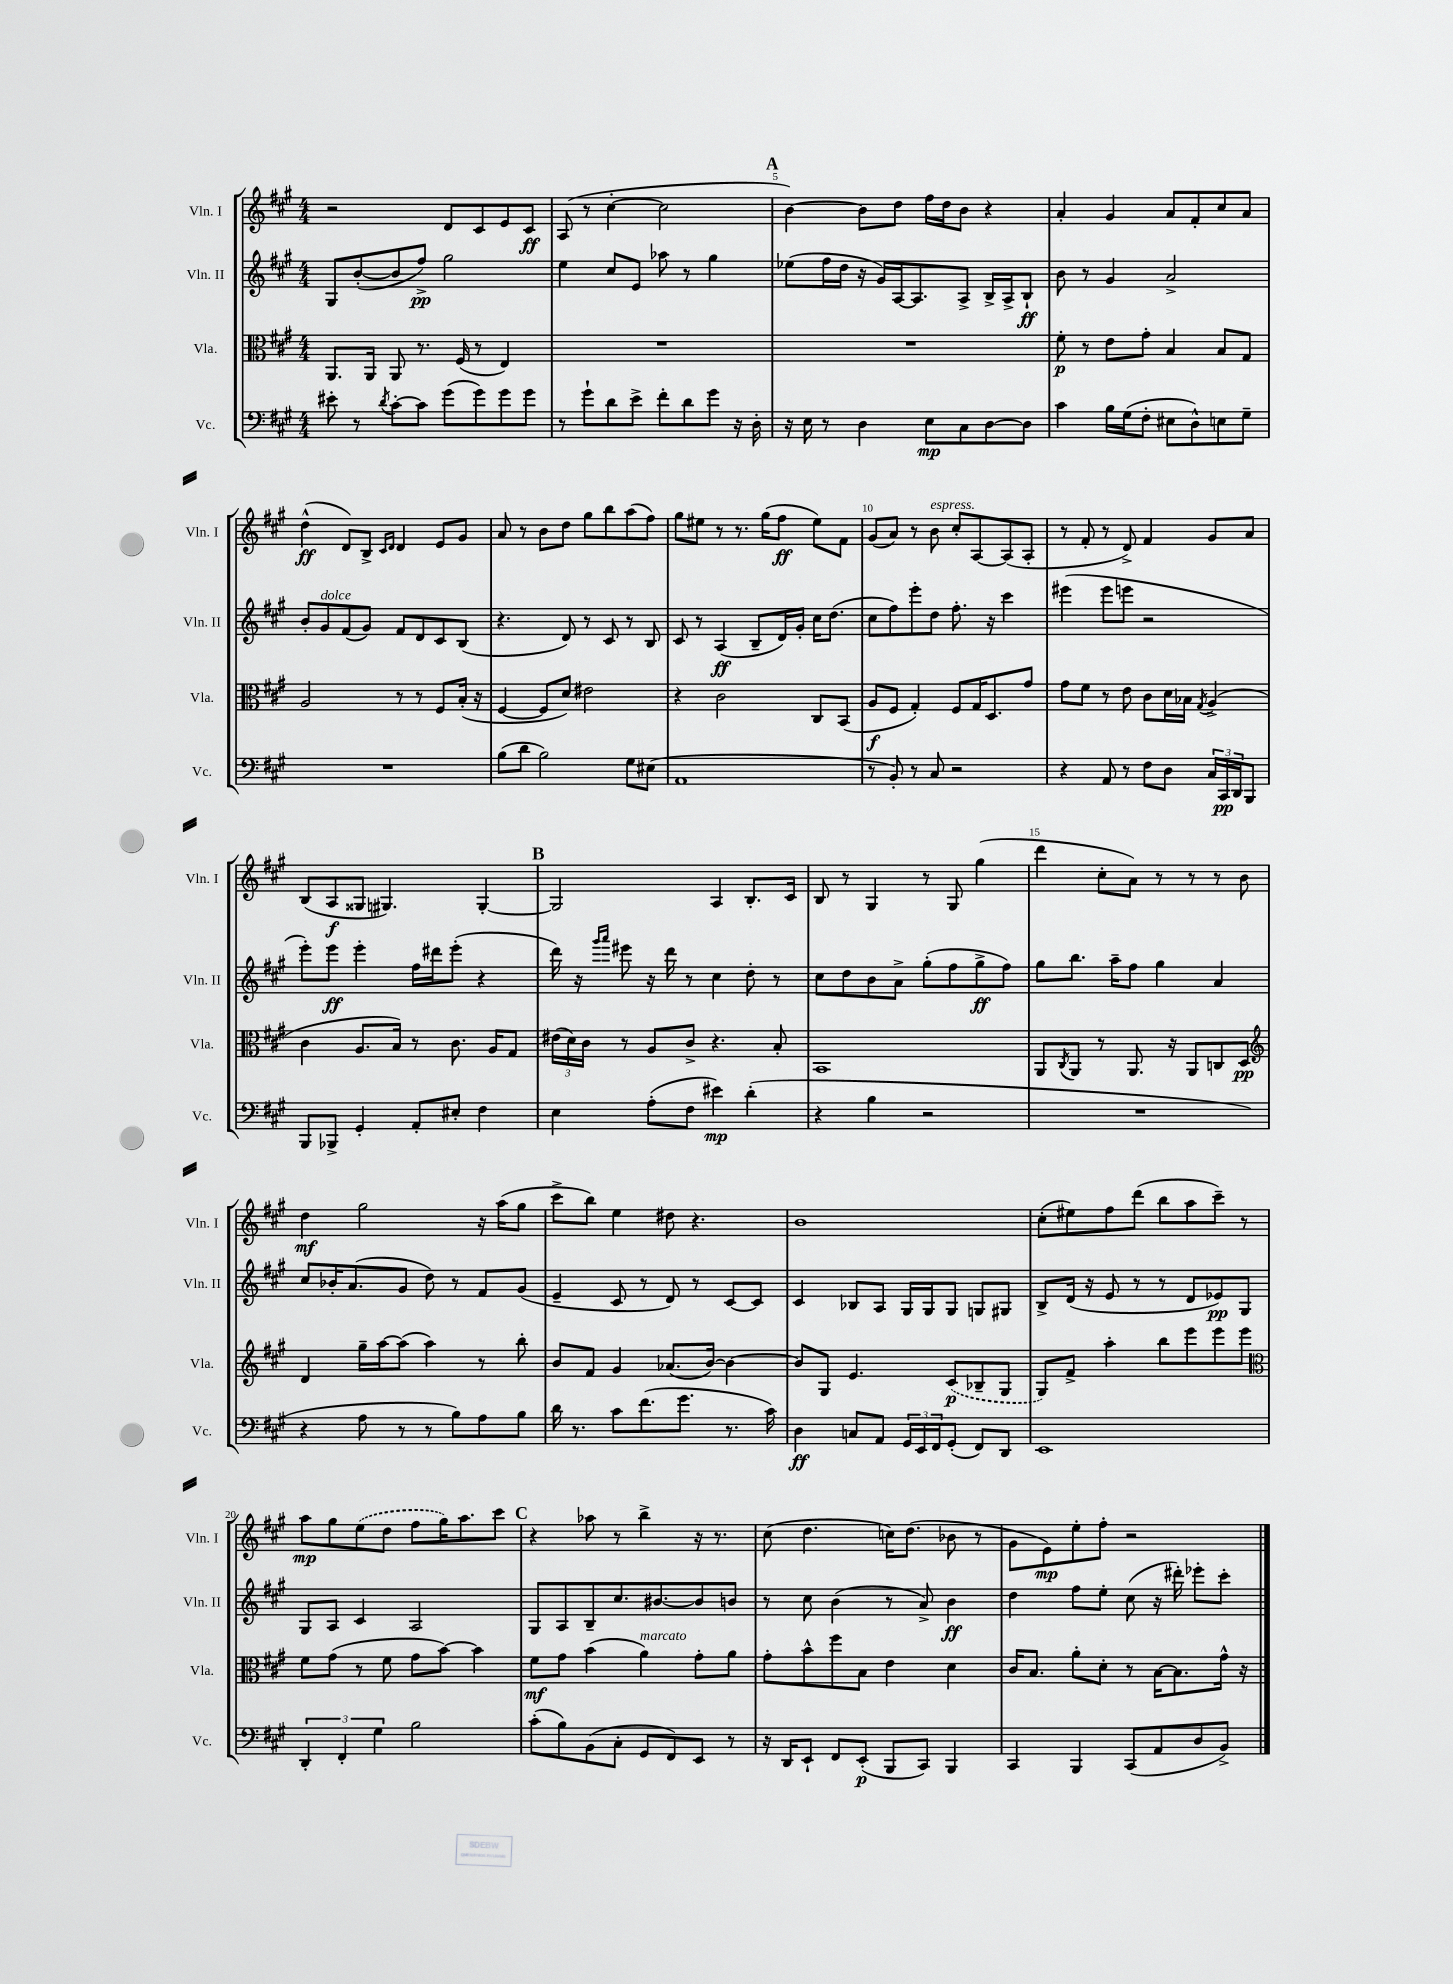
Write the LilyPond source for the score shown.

<<
\new StaffGroup <<
\new Staff = "s0" \with { instrumentName = "Vln. I" shortInstrumentName = "Vln. I" } {
    \clef treble \key a \major \numericTimeSignature \time 4/4
    r2 d'8 cis'8 e'8 cis'8\ff |
    a8( r8 cis''4~-. cis''2 |
    \mark \markup { \bold "A" } b'4~) b'8 d''8 fis''16 d''16 b'8 r4 |
    a'4-. gis'4 a'8 fis'8-. cis''8 a'8 |
    d''4-^\ff( d'8) b8-> \grace { cis'16 d'16 } d'4 e'8 gis'8 |
    a'8 r8 b'8 d''8 gis''8 b''8 a''8( fis''8) |
    gis''8 eis''8 r8 r8. gis''16( fis''8\ff eis''8) fis'8 |
    gis'8( a'8) r8 b'8^\markup { \italic "espress." } cis''8-. a8~ a8( a8-. |
    r8 fis'8-. r8 d'8->) fis'4 gis'8 a'8 |
    b8( a8\f gisis8 gis4.) gis4~-. |
    \mark \markup { \bold "B" } gis2 a4 b8.-. cis'16 |
    b8 r8 gis4 r8 gis8 gis''4( |
    d'''4 cis''8-. a'8) r8 r8 r8 b'8 |
    d''4\mf gis''2 r16 a''16( gis''8 |
    cis'''8-> b''8) e''4 dis''8 r4. |
    b'1 |
    cis''8-.( eis''8) fis''8 d'''8( b''8 a''8 cis'''8--) r8 |
    a''8\mp gis''8 \once \slurDashed e''8( d''8 fis''8 gis''16) a''8. cis'''8 |
    \mark \markup { \bold "C" } r4 aes''8 r8 b''4-> r16 r8. |
    cis''8( d''4. c''16) d''8.( bes'8 r8 |
    gis'8 e'8\mp) e''8-. fis''8-. r2 \bar "|." |
}
\new Staff = "s1" \with { instrumentName = "Vln. II" shortInstrumentName = "Vln. II" } {
    \clef treble \key a \major \numericTimeSignature \time 4/4
    gis8 b'8~-.( b'8 fis''8->\pp) gis''2 |
    e''4 cis''8 e'8 aes''8 r8 gis''4 |
    \mark \markup { \bold "A" } ees''8( fis''16 d''16 r16 gis'16) a16~ a8. a8-> b16-> a16-> b8-!\ff |
    b'8 r8 gis'4 a'2-> |
    b'8-. gis'8^\markup { \italic "dolce" } fis'8( gis'8) fis'8 d'8 cis'8 b8( |
    r4. d'8) r8 cis'8 r8 b8 |
    cis'8 r8 a4\ff( b8-- d'16) gis'16-. cis''16 d''8.( |
    cis''8 fis''8) e'''8-. d''8 fis''8.-. r16 cis'''4 |
    eis'''4( eis'''8 e'''8 r2 |
    e'''8-.) e'''8\ff e'''4-. fis''16 dis'''16 e'''8-.( r4 |
    \mark \markup { \bold "B" } d'''16) r16 \grace { gis'''16 a'''16 } eis'''8 r16 d'''16 r8 cis''4 d''8-. r8 |
    cis''8 d''8 b'8 a'8-> gis''8-.( fis''8 gis''8->\ff fis''8) |
    gis''8 b''8. a''16-- fis''8 gis''4 a'4 |
    cis''8 bes'16-. a'8.( gis'8 d''8) r8 fis'8 gis'8( |
    e'4-- cis'8 r8 d'8) r8 cis'8~ cis'8 |
    cis'4 bes8 a8 gis16 gis16 gis8 g8 gis8 |
    b8-> d'16( r16 e'8 r8 r8 d'8 ees'8\pp) gis8 |
    gis8 a8 cis'4 a2 |
    \mark \markup { \bold "C" } gis8 a8 b8-- cis''8. bis'8.~ bis'8 b'8 |
    r8 cis''8 b'4( r8 a'8->) b'4\ff |
    d''4 fis''8 e''8-. cis''8( r16 dis'''16-.) ees'''8-. cis'''8-. \bar "|." |
}
\new Staff = "s2" \with { instrumentName = "Vla." shortInstrumentName = "Vla." } {
    \clef alto \key a \major \numericTimeSignature \time 4/4
    a,8. a,16 a,8 r8. fis16( r8 e4) |
    R1 |
    \mark \markup { \bold "A" } R1 |
    fis'8-.\p r8 e'8 gis'8-. b4 b8 gis8 |
    a2 r8 r8 fis8 b16-.( r16 |
    fis4~ fis8 d'8) eis'2 |
    r4 cis'2 cis8 b,8( |
    a8\f fis8 gis4-.) fis8 gis16 d8. gis'8 |
    gis'8 fis'8 r8 e'8 cis'8 d'16 bes16 \acciaccatura { gis8 } a4->( |
    cis'4 a8. b16) r8 cis'8. a16 gis8 |
    \mark \markup { \bold "B" } \tuplet 3/2 { eis'16( d'16) cis'16 } r8 a8 cis'8-> r4. b8-. |
    b,1 |
    a,8 \acciaccatura { cis8 } a,8 r8 a,8. r16 a,8 c8 d8\pp |
    \clef treble d'4 gis''16-- a''16~ a''8( a''4) r8 b''8-. |
    b'8 fis'8 gis'4 aes'8.( b'16~) b'4~ |
    b'8 gis8 e'4. \once \slurDashed cis'8\p( bes8-- gis8 |
    gis8) fis'8-> a''4-. b''8 e'''8 e'''8 e'''8 |
    \clef alto fis'8 gis'8( r8 fis'8 gis'8 b'8~) b'4 |
    \mark \markup { \bold "C" } fis'8\mf gis'8 b'4( a'4^\markup { \italic "marcato" }) gis'8-. a'8 |
    gis'8-. b'8-^ fis''8 b8 e'4 d'4 |
    cis'16 b8. a'8-. d'8-. r8 b16~ b8. gis'16-^ r16 \bar "|." |
}
\new Staff = "s3" \with { instrumentName = "Vc." shortInstrumentName = "Vc." } {
    \clef bass \key a \major \numericTimeSignature \time 4/4
    eis'8-. r8 \acciaccatura { d'8 } cis'8~-. cis'8 gis'8( gis'8) gis'8 gis'8 |
    r8 gis'8-! d'8 e'8-> fis'8-. d'8 gis'8 r16 d16-. |
    \mark \markup { \bold "A" } r16 e16 r8 d4 e8\mp cis8 d8~ d8 |
    cis'4 b16 gis16( fis8-. eis8 d8-^) e8 gis8-- |
    R1 |
    b8( d'8 b2) gis8 eis8( |
    a,1 |
    r8 b,8-.) r8 cis8 r2 |
    r4 a,8 r8 fis8 d8 \tuplet 3/2 { cis16 cis,16\pp d,16 } b,,8 |
    b,,8 bes,,8-> gis,4-. a,8-. eis8-. fis4 |
    \mark \markup { \bold "B" } e4 a8-.( fis8 eis'4\mp) d'4-.( |
    r4 b4 r2 |
    R1 |
    r4 a8 r8 r8 b8) a8 b8 |
    d'16 r8. cis'8 fis'8.( gis'8. r8. cis'16) |
    d4\ff c8 a,8 \tuplet 3/2 { gis,16 e,16 fis,16 } gis,8-.( fis,8) d,8 |
    e,1 |
    \tuplet 3/2 { d,4-. fis,4-. gis4 } b2 |
    \mark \markup { \bold "C" } cis'8-.( b8) b,8( cis8-. gis,8 fis,8) e,8 r8 |
    r16 d,16 e,8-! fis,8 e,8-.\p( b,,8 cis,8) b,,4 |
    cis,4 b,,4 cis,8( a,8 d8 b,8->) \bar "|." |
}
>>
>>
\layout { \context { \Score currentBarNumber = #3 \override BarNumber.break-visibility = ##(#f #t #t) barNumberVisibility = #(every-nth-bar-number-visible 5) } }
